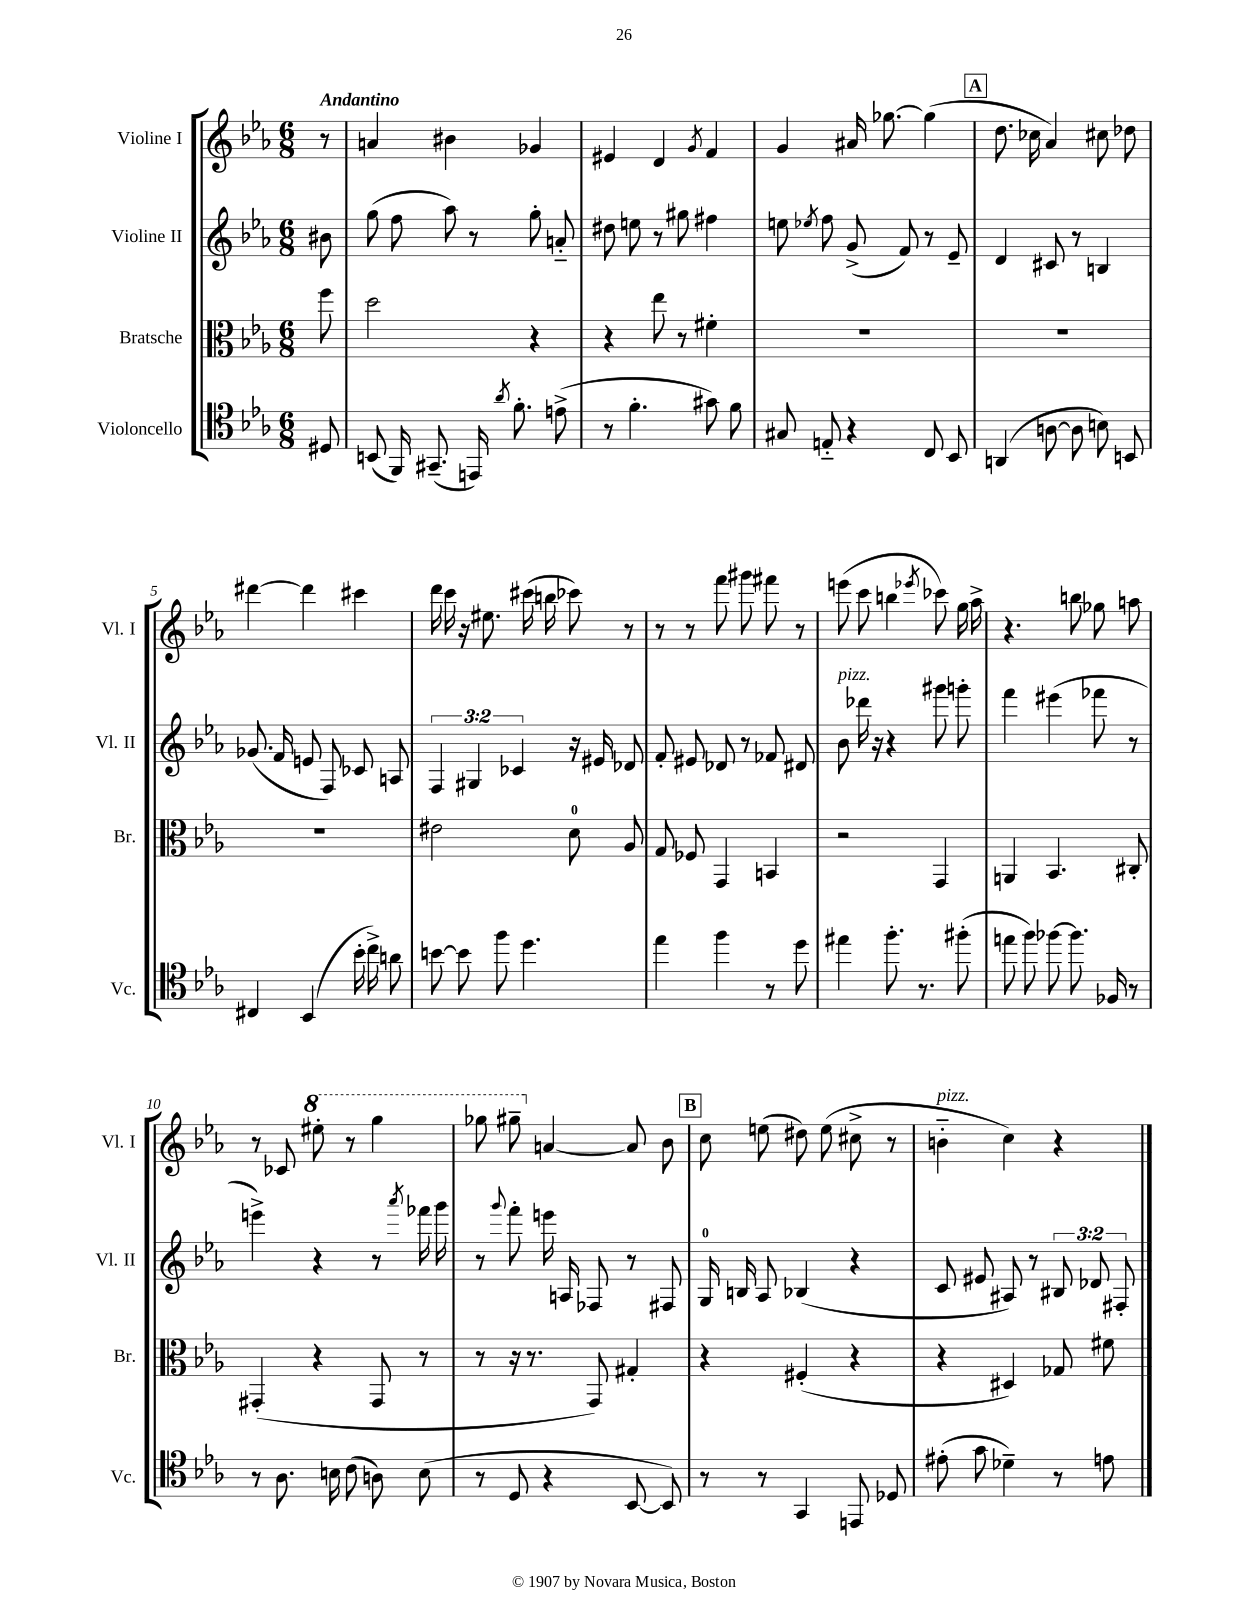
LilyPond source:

<<
\new StaffGroup <<
\new Staff = "s0" \with { instrumentName = "Violine I" shortInstrumentName = "Vl. I" } {
    \clef treble \key ees \major \numericTimeSignature \time 6/8 \partial 8 \tempo "Andantino"
    \autoBeamOff r8 |
    a'4 bis'4 ges'4 |
    eis'4 d'4 \acciaccatura { g'8 } f'4 |
    g'4 ais'16 ges''8.~ ges''4( |
    \mark \markup { \box "A" } d''8. ces''16 aes'4) cis''8 des''8 |
    dis'''4~ dis'''4 cis'''4 |
    d'''16 c'''16 r16 eis''8. cis'''16( b''16 ces'''8) r8 |
    r8 r8 f'''8 gis'''8 fis'''8 r8 |
    e'''8( c'''8 b''4 \acciaccatura { ees'''8 } ces'''8) g''16 aes''16-> |
    r4. b''8 ges''8 a''8 |
    r8 ces'8 \ottava #1 eis'''8-. r8 g'''4 |
    ges'''8 gis'''8-- \ottava #0 a'4~ a'8 bes'8 |
    \mark \markup { \box "B" } c''8 e''8( dis''8) e''8( cis''8-> r8 |
    b'4-_^\markup { \italic "pizz." } c''4) r4 \bar "|." |
}
\new Staff = "s1" \with { instrumentName = "Violine II" shortInstrumentName = "Vl. II" } {
    \clef treble \key ees \major \numericTimeSignature \time 6/8 \override Staff.TupletNumber.text = #tuplet-number::calc-fraction-text \partial 8
    \autoBeamOff bis'8 |
    g''8( f''8 aes''8) r8 g''8-. a'8-_ |
    dis''8 e''8 r8 gis''8 fis''4 |
    e''8 \acciaccatura { ees''8 } f''8 g'8->( f'8) r8 ees'8-- |
    \mark \markup { \box "A" } d'4 cis'8 r8 b4 |
    ges'8.( f'16 e'8 f8) ces'8 a8 |
    \tuplet 3/2 { f4 gis4 ces'4 } r16 eis'16 des'8 |
    f'8-. eis'8 des'8 r8 fes'8 dis'8 |
    bes'8^\markup { \italic "pizz." } des'''16 r16 r4 gis'''8 g'''8-. |
    f'''4 eis'''4( fes'''8 r8 |
    e'''4->) r4 r8 \acciaccatura { aes'''8 } fes'''16 g'''16 |
    r8 \appoggiatura { g'''8 } f'''8-. e'''16 a16 fes8 r8 fis8 |
    \mark \markup { \box "B" } g16-0 b16 aes8 bes4( r4 |
    c'8 eis'8 ais8) r8 \tuplet 3/2 { bis8 des'8 fis8-. } \bar "|." |
}
\new Staff = "s2" \with { instrumentName = "Bratsche" shortInstrumentName = "Br." } {
    \clef alto \key ees \major \numericTimeSignature \time 6/8 \partial 8
    \autoBeamOff f''8 |
    d''2 r4 |
    r4 ees''8 r8 fis'4-. |
    R2. |
    \mark \markup { \box "A" } R2. |
    R2. |
    eis'2 d'8-0 aes8 |
    g8 fes8 g,4 b,4 |
    r2 g,4 |
    a,4 bes,4. cis8-. |
    gis,4-.( r4 gis,8 r8 |
    r8 r16 r8. g,8) gis4-. |
    \mark \markup { \box "B" } r4 fis4-.( r4 |
    r4 dis4) ges8 fis'8 \bar "|." |
}
\new Staff = "s3" \with { instrumentName = "Violoncello" shortInstrumentName = "Vc." } {
    \clef tenor \key ees \major \numericTimeSignature \time 6/8 \partial 8
    \autoBeamOff dis8 |
    b,8( f,16) gis,8.--( e,16) \acciaccatura { aes'8 } f'8.-. e'8->( |
    r8 f'4.-. gis'8) f'8 |
    gis8 e8-_ r4 c8 bes,8 |
    \mark \markup { \box "A" } a,4( a8~ a8 b8) b,8 |
    cis4 bes,4( bes'16-. c''16->) a'8 |
    b'8~ b'8 f''8 d''4. |
    ees''4 f''4 r8 d''8 |
    eis''4 f''8.-. r8. fis''8-.( |
    e''8 f''8) fes''8~ fes''8. fes16 r8 |
    r8 aes8. b16 c'8( a8) b8( |
    r8 d8 r4 bes,8~ bes,8) |
    \mark \markup { \box "B" } r8 r8 g,4 e,8 des8 |
    eis'8-.( g'8 des'4--) r8 e'8 \bar "|." |
}
>>
>>
